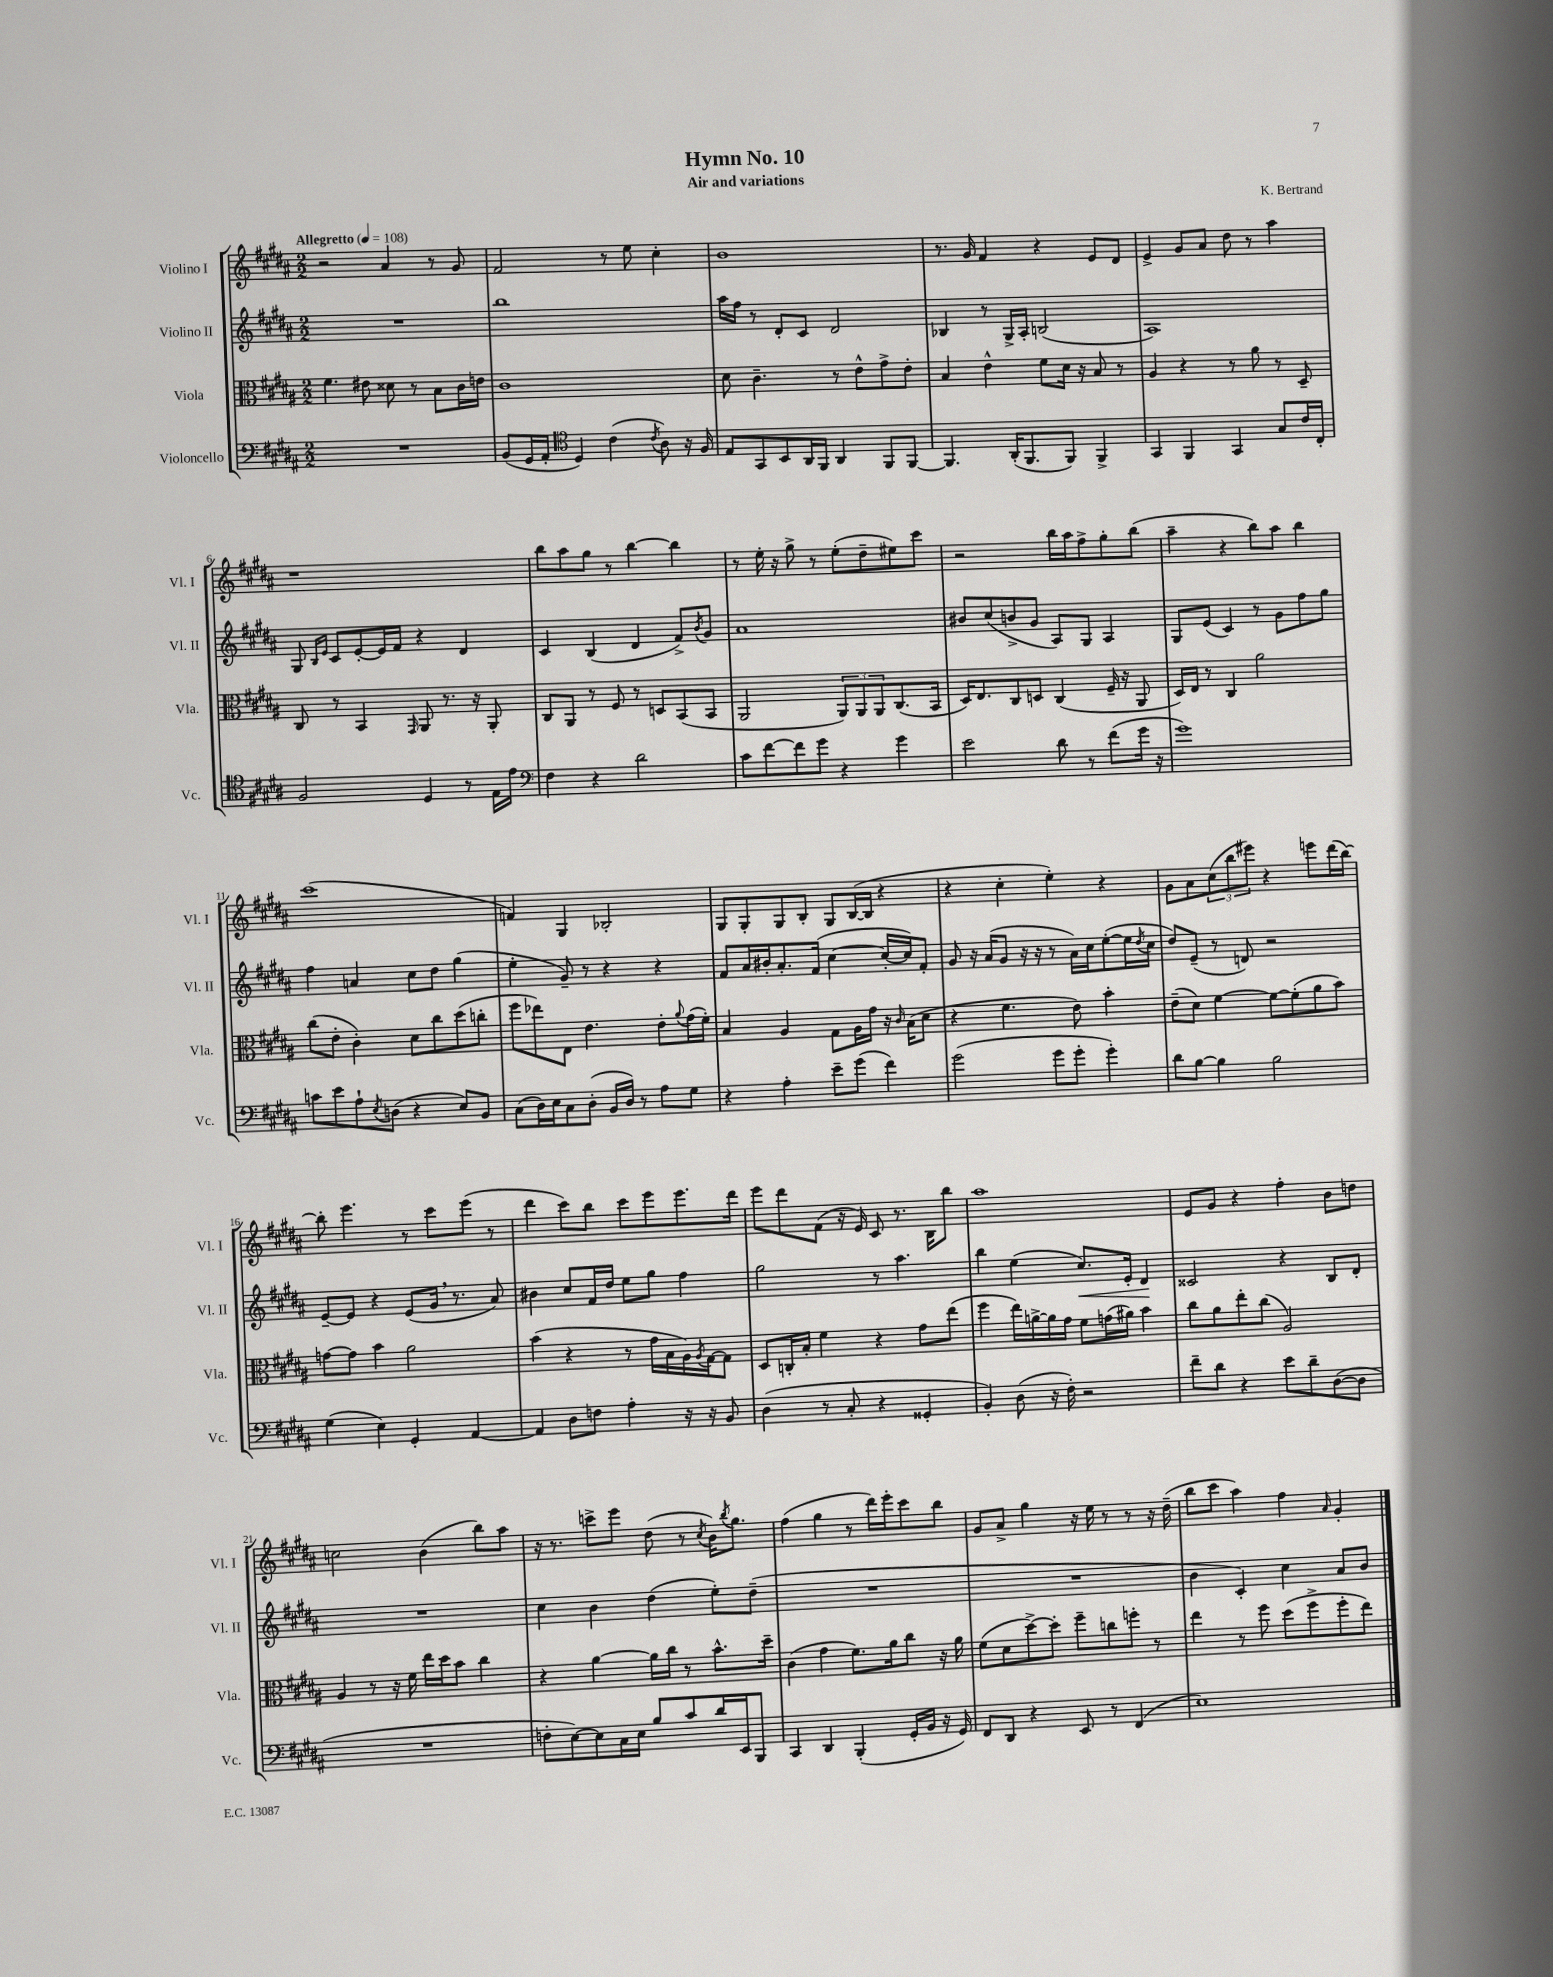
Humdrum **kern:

**kern	**kern	**kern	**dynam	**kern
*part4	*part3	*part2	*part2	*part1
*staff4	*staff3	*staff2	*staff2	*staff1
*I"Violoncello	*I"Viola	*I"Violino II	*	*I"Violino I
*I'Vc.	*I'Vla.	*I'Vl. II	*	*I'Vl. I
*clefF4	*clefC3	*clefG2	*	*clefG2
*k[f#c#g#d#a#]	*k[f#c#g#d#a#]	*k[f#c#g#d#a#]	*	*k[f#c#g#d#a#]
*M2/2	*M2/2	*M2/2	*	*M2/2
*MM108	*MM108	*MM108	*	*MM108
=1	=1	=1	=1	=1
!	!	!	!	!LO:TX:a:B:t=Allegretto
1r	4.f#\	1r	.	2r
.	8e#X\	.	.	.
.	8d##X\	.	.	4a#/
.	8r	.	.	.
.	8B\L	.	.	8r
.	16c#\L	.	.	8g#/
.	16en\JJ	.	.	.
=2	=2	=2	=2	=2
(8BB/L	1c#	1bb	.	2f#/
16GG#/L	.	.	.	.
16AA#'/JJ	.	.	.	.
*clefC4	*	*	*	*
4D#/)	.	.	.	.
(4c#\	.	.	.	8r
.	.	.	.	8ee\
8qc#/	.	.	.	.
8A#\)	.	.	.	4cc#'\
16r	.	.	.	.
16F#/	.	.	.	.
=3	=3	=3	=3	=3
8E/L	8d#\	16aa#\LL	.	1b
.	.	16ff#\JJ	.	.
8GG#/	4.c#~\	8r	.	.
8BB/	.	8d#'/L	.	.
16AA#/L	.	8c#/J	.	.
16FF#/JJ	.	.	.	.
4AA#/	8r	2d#/	.	.
.	8e^^\L	.	.	.
8FF#/L	8g#^\	.	.	.
[8FF#/J	8e'\J	.	.	.
=4	=4	=4	=4	=4
4.FF#/]	4B/	4B-X/	.	8.r
.	.	.	.	16g#/
.	4e^^\	8r	.	4f#/
(16AA#'/KL	.	16G#^/LL	.	.
8.FF#/	.	16A#'/JJ	.	.
.	8f#\L	(2Bn/	.	4r
8FF#/J)	16d#\Jk	.	.	.
.	16r	.	.	.
4FF#^/	8B/	.	.	8e/L
.	8r	.	.	8d#/J
=5	=5	=5	=5	=5
4GG#/	4A#/	1A#)	.	4e^/
4FF#/	4r	.	.	8g#/L
.	.	.	.	8a#/J
4GG#/	8r	.	.	8dd#\
.	8a#\	.	.	8r
8G#/L	8r	.	.	4aa#\
16c#/L	8D#~/	.	.	.
16C#'/JJ	.	.	.	.
!!LO:LB:g=z
=6	=6	=6	=6	=6
2F#/	8C#/	8G#/	.	1r
.	.	16qqB/LL	.	.
.	.	16qqe/JJ	.	.
.	8r	8c#/L	.	.
.	4BB/	[8e'/	.	.
.	.	16e/L]	.	.
.	.	16f#/JJ	.	.
.	16qqGG#/	.	.	.
4D#/	8AA#/	4r	.	.
.	8.r	.	.	.
8r	.	4d#/	.	.
.	16r	.	.	.
16E\LL	8AA#'/	.	.	.
16e\JJ	.	.	.	.
=7	=7	=7	=7	=7
*clefF4	*	*	*	*
4F#\	8C#/L	4c#/	.	8bb\L
.	8AA#/J	.	.	8aa#\
4r	8r	(4B/	.	8gg#\J
.	8F#/	.	.	8r
2d#\	8r	4d#/	.	[4bb\
.	8Dn/L	.	.	.
.	(8BB/	8f#^/L)	.	4bb\]
.	.	8qb/	.	.
.	8BB/J	8g#/J	.	.
=8	=8	=8	=8	=8
8c#\L	2AA#/	1a#	.	8r
[8f#\	.	.	.	16ee'\
.	.	.	.	16r
8f#\]	.	.	.	8gg#^\
8g#\J	.	.	.	8r
4r	12AA#/L)	.	.	(8ee'\L
.	12AA#/	.	.	.
.	.	.	.	8dd#~\
.	12AA#/	.	.	.
4g#\	(8.C#/	.	.	8ee#X\)
.	.	.	.	8ccc#\J
.	16BB/Jk	.	.	.
=9	=9	=9	=9	=9
2e\	16D#/KL)	8b#X/L	.	2r
.	8.E/	.	.	.
.	.	(8cc#/	.	.
.	8C#/	8bn^/	.	.
.	8Dn/J	8g#/J	.	.
8d#\	(4C#/	8A#/L)	.	16bb\LL
.	.	.	.	16aa#\J
8r	.	8G#/J	.	8ff#^\
(8f#\L	16F#~/	4A#/	.	8gg#'\
.	16r	.	.	.
16g#\Jk	8AA#/	.	.	(8bb\J
16r	.	.	.	.
=10	=10	=10	=10	=10
1g#)	16D#/LL)	8G#/L	.	4aa#~\
.	16E/JJ	.	.	.
.	8r	(8e/J	.	.
.	4C#/	4c#/)	.	4r
.	2a#\	8r	.	8bb\L)
.	.	8g#\L	.	8aa#\J
.	.	8ff#\	.	4bb\
.	.	8gg#\J	.	.
!!LO:LB:g=z
=11	=11	=11	=11	=11
8cn\L	(8cc#\L	4ff#\	.	(1ccc#
8e\	8e'\J	.	.	.
8A#`\	4c#'\)	4an/	.	.
8qE/	.	.	.	.
(8Dn\J	.	.	.	.
4r	8d#\L	8cc#\L	.	.
.	8cc#\	8dd#\J	.	.
8E/L)	(8dd#\	(4gg#\	.	.
8BB/J	8ccn'\J	.	.	.
=12	=12	=12	=12	=12
(8C#\L	8ff#\L	4ee'\	.	4fn/)
16D#\L)	8ee-X\)	.	.	.
16E\J	.	.	.	.
8C#\	8E\J	8g#~/)	.	4G#/
(8D#'\J	4.e\	8r	.	.
16BB/LL	.	4r	.	2B-X'/
16D#/JJ)	.	.	.	.
8r	.	.	.	.
8A#\L	8e'\L	4r	.	.
.	8qqa#/	.	.	.
8G#\J	(16g#\L	.	.	.
.	16f#'\JJ)	.	.	.
=13	=13	=13	=13	=13
4r	4B/	8f#/L	.	8G#/L
.	.	16a#/L	.	8G#'/
.	.	16b#X'/J	.	.
4A#'\	4A#/	8.a#'/	.	8G#/
.	.	.	.	8B'/J
.	.	(16f#/Jk	.	.
8e~\L	8G#\L	[4cc#\	.	8G#/L
(8g#\J	16A#\L	.	.	([16B/L
.	16g#\JJ	.	.	16B/JJ]
4f#\)	16r	16cc#'/LL_	.	4r
.	16qqc#/	.	.	.
.	(16B\KL	16cc#/J])	.	.
.	8d#\J	8f#'/J	.	.
=14	=14	=14	=14	=14
(2g#\	4r	8g#/	.	4r
.	.	16r	.	.
.	.	(16a#/KL	.	.
.	4.f#\	8g#/J	.	4cc#'\
.	.	16r	.	.
.	.	16r	.	.
8g#\L	.	8r	.	4ee'\)
8g#'\J	8e\)	16a#\LL)	.	.
.	.	16cc#\J	.	.
4g#'\)	4b'\	([8ee'\	.	4r
.	.	16ee\L]	.	.
.	.	8qdd#/	.	.
.	.	16cc#\JJ	.	.
=15	=15	=15	=15	=15
8d#\L	(8e~\L	8dd#/L)	.	8g#\L
[8B\J	8d#\J)	(8e~/J	.	8a#\
4B\]	[4f#\	8r	.	(12cc#\
.	.	.	.	12bb\
.	.	8dn/)	.	.
.	.	.	.	12eee#X\J)
2B\	8f#\L_	2r	.	4r
.	(8f#'\]	.	.	.
.	8a#\	.	.	8eeen\L
.	8b\J)	.	.	(16ddd#\L
.	.	.	.	[16bb\JJ)
!!LO:LB:g=z
=16	=16	=16	=16	=16
(4G#\	[8gn\L	[8e~/L	.	8bb'\]
.	8g\J]	8e/J]	.	4.eee\
4E\)	4b\	4r	.	.
4GG#'/	2a#\	(8e/L	.	8r
.	.	16g#,/Jk	.	8ccc#\L
.	.	8.r	.	.
[4AA#/	.	.	.	(8eee\J
.	.	8a#/)	.	8r
=17	=17	=17	=17	=17
4AA#/]	(4b\	4b#X\	.	4ddd#\
8D#\L	4r	8cc#/L	.	8ccc#\L)
8Fn\J	.	16f#/L	.	8bb\J
.	.	16dd#/JJ	.	.
4A#'\	8r	8ee\L	.	8ccc#\L
.	16g#\LL	8gg#\J	.	8eee\
.	16B\	.	.	.
16r	16A#\)	4ff#\	.	8.eee\
.	8qA#/	.	.	.
16r	[16G#\J	.	.	.
8BB/	8G#\J]	.	.	.
.	.	.	.	16ddd#\Jk
=18	=18	=18	=18	=18
(4D#\	8D#/L	2gg#\	.	8eee\L
.	16Cn'/L	.	.	8ddd#\
.	16B'/JJ	.	.	.
8r	4f#\	.	.	(8f#\J
8C#'/	.	.	.	16r
.	.	.	.	16e/)
4r	4r	8r	.	8c#/
.	.	4.aa#\	.	8.r
4GG##X'/	8g#\L	.	.	.
.	.	.	.	16B\KL
.	(8ee\J	.	.	8bb\J
=19	=19	=19	=19	=19
4BB'/)	4ff#\	4bb\	.	1aa#
(8D#\	16ee\LL)	(4ee\	.	.
.	[16an^\	.	.	.
16r	16a\]	.	.	.
16F#'\)	16g#\JJ	.	.	.
!	!	!	!LO:HP:b	!
2r	8f#\L	8.cc#/L)	<	.
.	(16gn\L	.	.	.
.	16a#X\JJ)	16e'/Jk	.	.
.	4b\	4d#/	.	.
.	.	.	[	.
=20	=20	=20	=20	=20
8f#~\L	8cc#\L	2c##X/	.	8e/L
8d#\J	8a#\	.	.	8g#/J
4r	8ee'\	.	.	4r
.	(8cc#\J	.	.	.
8e\L	2A#/)	4r	.	4ff#'\
8d#~\	.	.	.	.
([8D#\	.	8B/L	.	8b\L
8D#\J]	.	8d#'/J	.	8ddn\J
!!LO:LB:g=z
=21	=21	=21	=21	=21
1r	4A#/	1r	.	2ccn\
.	8r	.	.	.
.	16r	.	.	.
.	16f#\	.	.	.
.	16ee\LL	.	.	(4b\
.	16dd#\J	.	.	.
.	8b\J	.	.	.
.	4cc#\	.	.	8bb\L)
.	.	.	.	8aa#\J
=22	=22	=22	=22	=22
8Fn'\L	4r	4cc#\	.	16r
.	.	.	.	8.r
[8E\)	.	.	.	.
8E\]	[4a#\	4b\	.	8cccn^\L
16C#\L	.	.	.	8eee\J
16E\JJ	.	.	.	.
8B/L	16a#\LL]	(4dd#\	.	(8dd#\
.	16cc#\JJ	.	.	.
8c#/	8r	.	.	8r
.	.	.	.	8qcc#/
16d#/L	8.b^^\L	8ee'\L)	.	16b\KL)
.	.	.	.	8qbb/
16EE/J	.	.	.	8.gg#\J
8BBB/J	.	(8dd#~\J	.	.
.	16dd#~\Jk	.	.	.
=23	=23	=23	=23	=23
4CC#/	(4c#\	1r	.	(4ff#\
4DD#/	4g#\	.	.	4gg#\
(4BBB'/	8.f#\L)	.	.	8r
.	.	.	.	16ddd#\LL)
.	16a#\k	.	.	16eee'\J
16GG#'/LL	8cc#\J	.	.	8ccc#\
16BB/JJ	.	.	.	.
16r	16r	.	.	8bb\J
16GG#/)	16a#\	.	.	.
=24	=24	=24	=24	=24
8FF#/L	(8f#\L	1r	.	8g#/L
8DD#/J	8d#\	.	.	8a#^/J
4r	[8dd#^\)	.	.	4gg#\
.	8dd#'\J]	.	.	.
8EE/	8ff#~\L	.	.	16r
.	.	.	.	16ee\
8r	8ccn\	.	.	8r
(4FF#/	8ffn'\J	.	.	8r
.	8r	.	.	16r
.	.	.	.	(16dd#~\
=25	=25	=25	=25	=25
1E)	4ee\	4b\	.	8bb\L
.	.	.	.	8ccc#\J
.	8r	4c#'/)	.	4aa#\)
.	8ff#\	.	.	.
.	(8dd#\L	4cc#\	.	4ff#\
.	8ff#^\	.	.	.
.	.	.	.	16qqa#/
.	8ff#'\	8a#/L	.	4g#'/
.	8ee\J)	8b/J	.	.
==	==	==	==	==
*-	*-	*-	*-	*-
